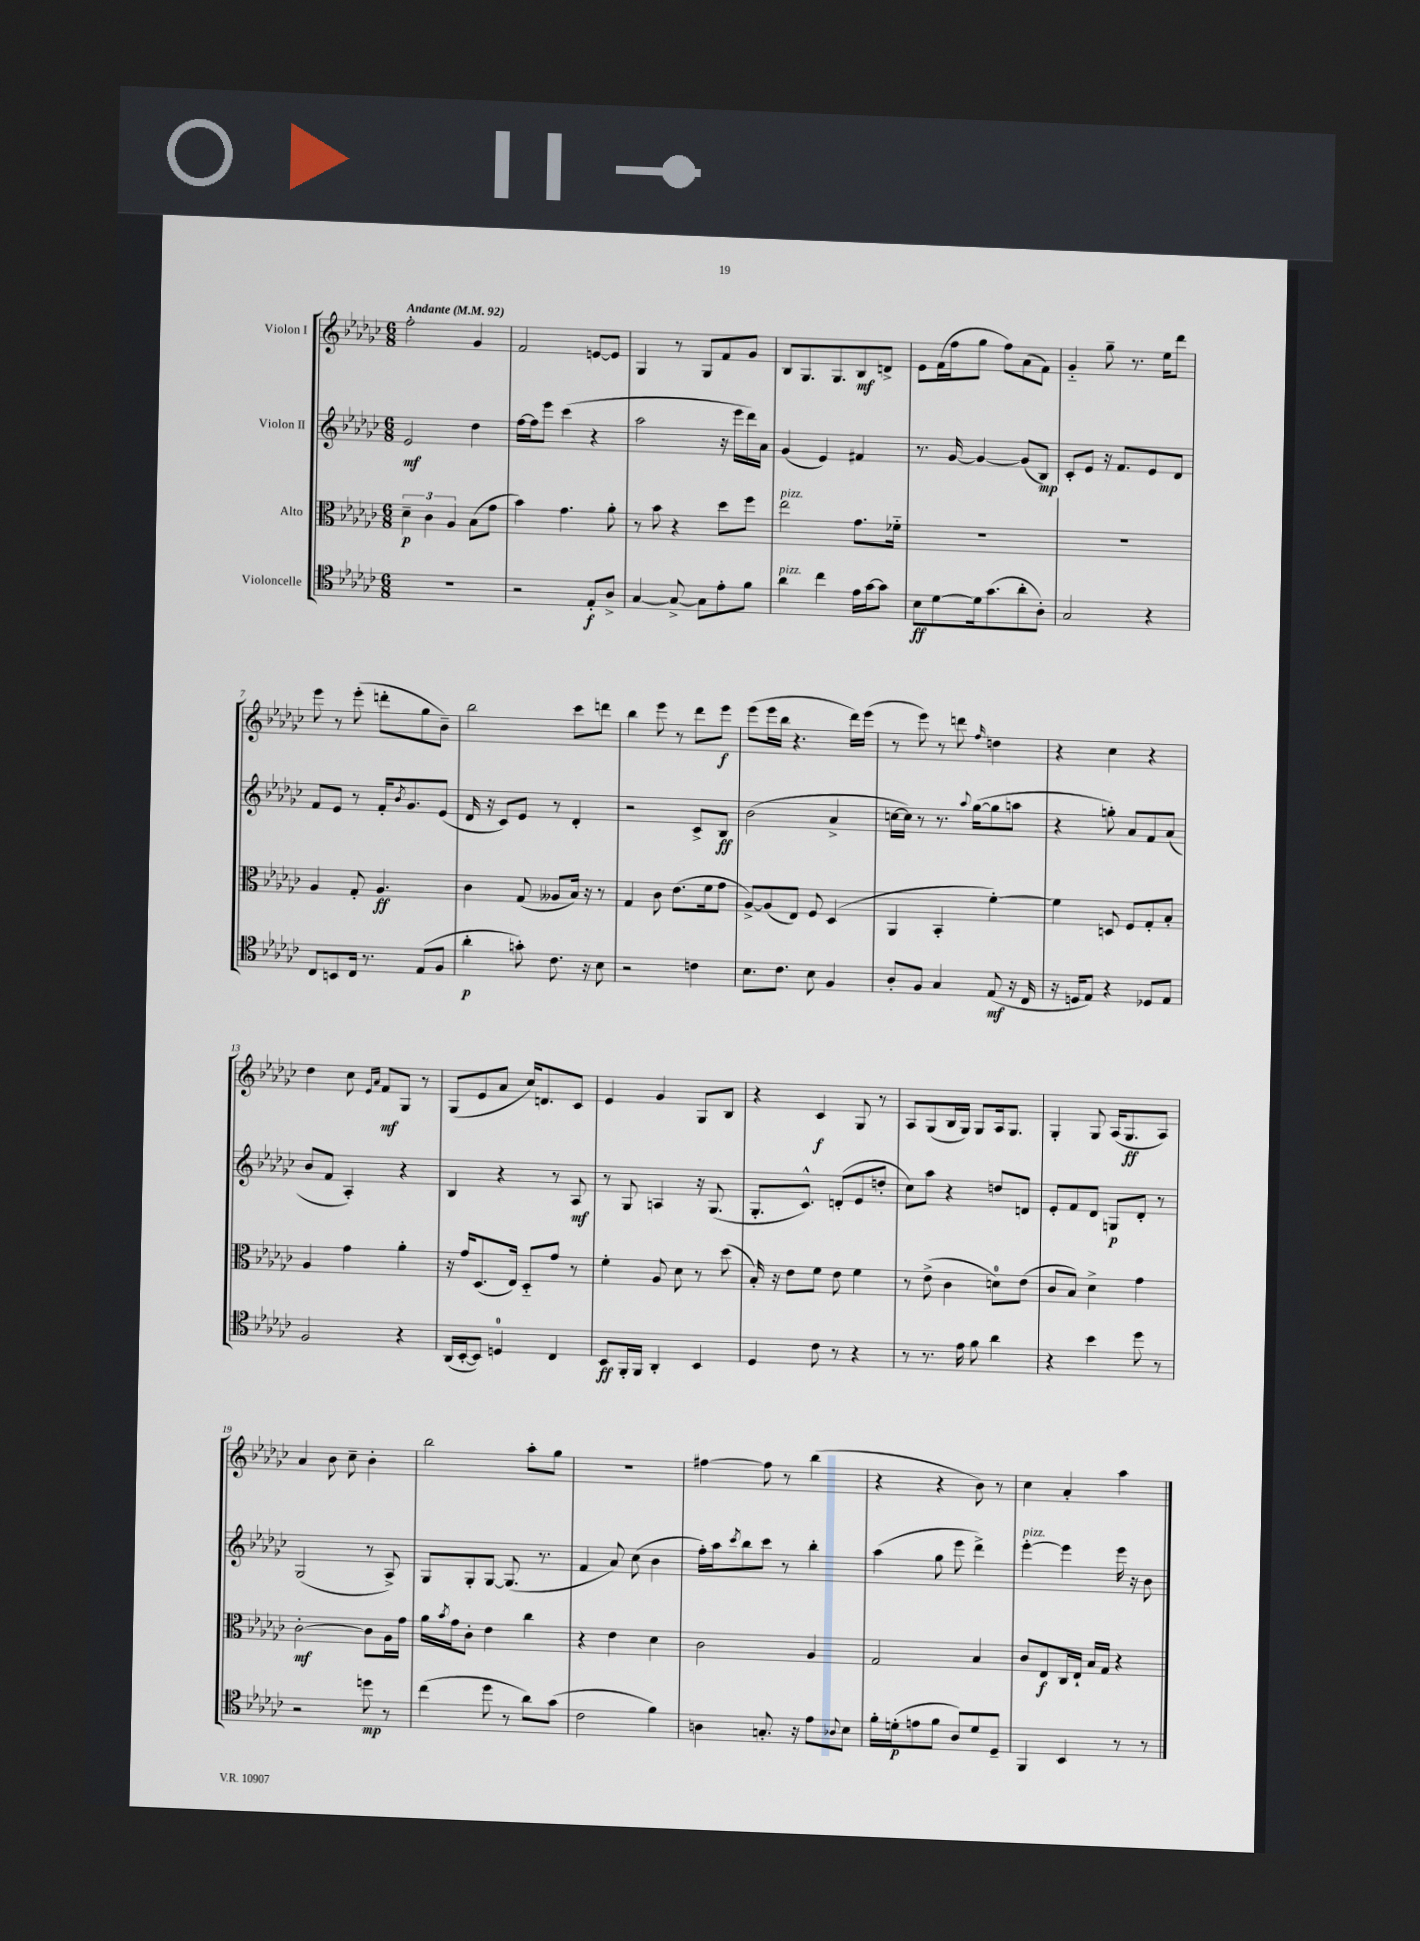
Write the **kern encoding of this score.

**kern	**kern	**kern	**kern
*staff4	*staff3	*staff2	*staff1
*clefC4	*clefC3	*clefG2	*clefG2
*k[b-e-a-d-g-c-]	*k[b-e-a-d-g-c-]	*k[b-e-a-d-g-c-]	*k[b-e-a-d-g-c-]
*M6/8	*M6/8	*M6/8	*M6/8
*MM92	*MM92	*MM92	*MM92
2.r	6d-~\	2e-/	2ff'\
.	6c-\	.	.
.	6A-/	.	.
.	(8B-\L	4dd-\	4g-/
.	8g-\J	.	.
=	=	=	=
2r	4b-\)	[16ff\LL	2f/
.	.	16ff\]J	.
.	.	8eee-\J	.
.	4.g-\	(4ccc-\	.
8E-'/L	.	4r	[8e/L
8A-^/J	8a-'\	.	8e/]J
=	=	=	=
[4G-/	8r	2aa-\	4G-/
.	8b-\	.	.
8G-^/_	4r	.	8r
8G-\]L	.	.	8G-/L
8e-'\	8dd-\L	16r	8f/
.	.	16eee-\LL	.
8f\J	8ff\J	16ddd-\)	8g-/J
.	.	16a-\JJ	.
=	=	=	=
4a-\	2ee-\	(4g-/	8B-/L
.	.	.	8.G-/
4cc-\	.	4e-/)	.
.	.	.	8.G-/
16e-\LL	8.g-\L	4f#/	8B-/
[16g-\J	.	.	.
8g-\]J	.	.	8d^/J
.	16f-'~\Jk	.	.
=	=	=	=
8B-\L	2.r	8.r	8e-\L
[8d-\	.	.	(16f\L
.	.	[16g-/	16ff\J
16d-\]k	.	4g-/_	8gg-\J
(8.g-\	.	.	.
.	.	.	8ff\L)
8a-'\	.	(8g-/]L	(8a-\
8A-'\J)	.	8B-/J)	8f\J)
=	=	=	=
2G-/	2.r	8c-'/L	4g-'~/
.	.	8e-/J	.
.	.	16r	8gg-~\
.	.	8.f/L	.
.	.	.	8.r
4r	.	8e-/	.
.	.	.	16ee-\LK
.	.	8d-/J	8ddd-\J
=	=	=	=
8C-/L	4A-/	8f/L	8eee-\
8BB/	.	8e-/J	8r
16C-/Jk	8G-'/	8r	(8eee-'\
8.r	.	.	.
.	4.A-/	16f'/LK	8ddd'\L
.	.	8qb-/	.
.	.	8.g-/	.
(8E-/L	.	.	8gg-\
8F/J	.	(8e-/J	8b-~\J)
=	=	=	=
4a-'\	4c-\	16d-/	2bb-\
.	.	16r	.
.	.	8c-/L)	.
8g'\)	(8G-/	8e-/J	.
8.c-\	8A--/L	8r	.
.	16B-/Jk)	4d-'/	8ccc-\L
16r	16r	.	.
8B-\	8r	.	8ddd\J
=	=	=	=
2r	4G-/	2r	4bb-\
.	8c-\	.	8eee-\
.	(8.e-\L	.	8r
4c\	.	8c-^/L	8ddd-\L
.	16f\k	.	.
.	8g-\J	8B-/J	8eee-\J
=	=	=	=
8.B-\L	[8A-^/L)	(2b-\	(8eee-\L
.	(8A-/]	.	16eee-\L
8.c-\J	.	.	16bb-\JJ
.	8E-/J)	.	4.r
8B-\	8F/	.	.
4F/	(4D-/	4a-^/	.
.	.	.	16ddd-\LL)
.	.	.	(16eee-\JJ
=	=	=	=
8A-'/L	4AA-/	[16cc\LL	8r
.	.	16cc\]JJ)	.
8F/J	.	8r	8eee-\)
4G-/	4BB-'/	8.r	8r
.	.	.	8ddd\
.	.	8qqaa-/	.
.	.	([16gg-\LK	.
.	.	.	16qqff/
(8E-/	[4f'\)	8gg-\]	4dd\
16r	.	8aa\J	.
16C-/	.	.	.
=	=	=	=
16r	4f\]	4r	4r
16D/LK	.	.	.
8E-/J)	.	.	.
4r	8D/	8gg'\)	4cc-\
.	8F/L	8a-/L	.
8D-/L	8G-'/	8f/	4r
8E-/J	8B-'/J	(8a-/J	.
=	=	=	=
2F/	4A-/	8b-/L	4dd-\
.	.	8f/J	.
.	4g-\	4A-'/)	8cc-\
.	.	.	16qqe-/LL
.	.	.	16qqa-/JJ
.	.	.	8f/L
4r	4a-'\	4r	8G-/J
.	.	.	8r
=	=	=	=
(16AA-/LL	16r	4B-/	(8G-/L
[16BB-'/J	16g-/LK	.	.
8BB-/]J)	(8.D-/	.	8e-/
4D/	.	4r	8a-/J
.	16E-/Jk)	.	.
.	8D-'~/L	.	16cc-/LK)
.	.	.	8.d/
4C-/	8g-/J	8r	.
.	8r	8A-/	8c-/J
=	=	=	=
8BB-/L	4f'\	8r	4e-/
16FF'/L	.	8G-/	.
16FF/JJ	.	.	.
4AA-'/	8A-/	4A/	4g-/
.	8d-\	.	.
4BB-/	8r	16r	8G-/L
.	.	(8.G-/	.
.	(8dd-\	.	8B-/J
=	=	=	=
4D-/	16B-'/)	8.G-'/L	4r
.	16r	.	.
.	8e-\L	.	.
.	.	8.c-^^/J)	.
8c-\	8f\J	.	4c-/
8r	8e-\	(8d'/L	.
4r	4f\	8e-/	8G-/
.	.	8dd'/J	8r
=	=	=	=
8r	8r	8cc-\L)	8A-/L
8.r	(8e-^\	8aa-\J	(8G-/
.	4c-\	4r	16B-/L
16e-\	.	.	16G-/JJ)
8f\	.	.	8G-/L
4a-\	8d\L)	8dd/L	16A-/k
.	.	.	8.G-/J
.	(8e-\J	8d/J	.
=	=	=	=
4r	8c-/L	8e-'/L	4G-'/
.	8B-/J)	8f/	.
4b-\	4d-^\	8d-/J	8G-/
.	.	8G/L	(16A-/LK
.	.	.	8.G-/
8dd-\	4g-\	8d-'/J	.
8r	.	8r	8A-/J)
=	=	=	=
2r	[2c-'\	(2G-/	4a-/
.	.	.	8b-\
.	.	.	8cc-~\
8dd\	8c-\]L	8r	4b-'\
8r	16A-\L	8A-^/)	.
.	16g-\JJ	.	.
=	=	=	=
(4cc-\	16a-\LL	8G-/L	2bb-\
.	8qb-/	.	.
.	16g-\J	.	.
.	8c-'\J	8G-'/	.
8dd-\	4e-\	[8G-/J	.
8r	.	(8.G-/]	.
8a-\L)	4cc-\	.	8aa-'\L
.	.	8.r	.
(8g-\J	.	.	8gg-\J
=	=	=	=
2c-\	4r	4f/	2.r
.	4e-\	8a-/)	.
.	.	(8cc-\	.
4f\)	4d-\	4b-\	.
=	=	=	=
4A\	2c-\	16ff'\LL)	[4ff#\
.	.	16aa-\J	.
.	.	8qccc-/	.
.	.	8bb-\	.
8.G'/	.	8ccc-\J	8ff#\]
.	.	8r	8r
16r	.	.	.
8e-\L	4A-/	4bb-'\	(4bb-\
8qqA-/	.	.	.
8B-\J	.	.	.
=	=	=	=
16f'\LL	2G-/	(4aa-\	4r
(16d'\J	.	.	.
8e\	.	.	.
8f\J	.	8gg-\	4r
8A-/L)	.	8eee-\	.
8d/	4B-/	4ddd-^\)	8b-\)
8D-~/J	.	.	8r
=	=	=	=
4FF/	8c-/L	[4eee-'\	4cc-\
.	8E-/	.	.
4BB-/	16C-/L	4eee-\]	4a-'/
.	16E-`/JJ	.	.
.	16B-/LL	.	.
.	16G-/JJ	.	.
8r	4r	16eee-\	4aa-\
.	.	16r	.
8r	.	8b-\	.
==	==	==	==
*-	*-	*-	*-
